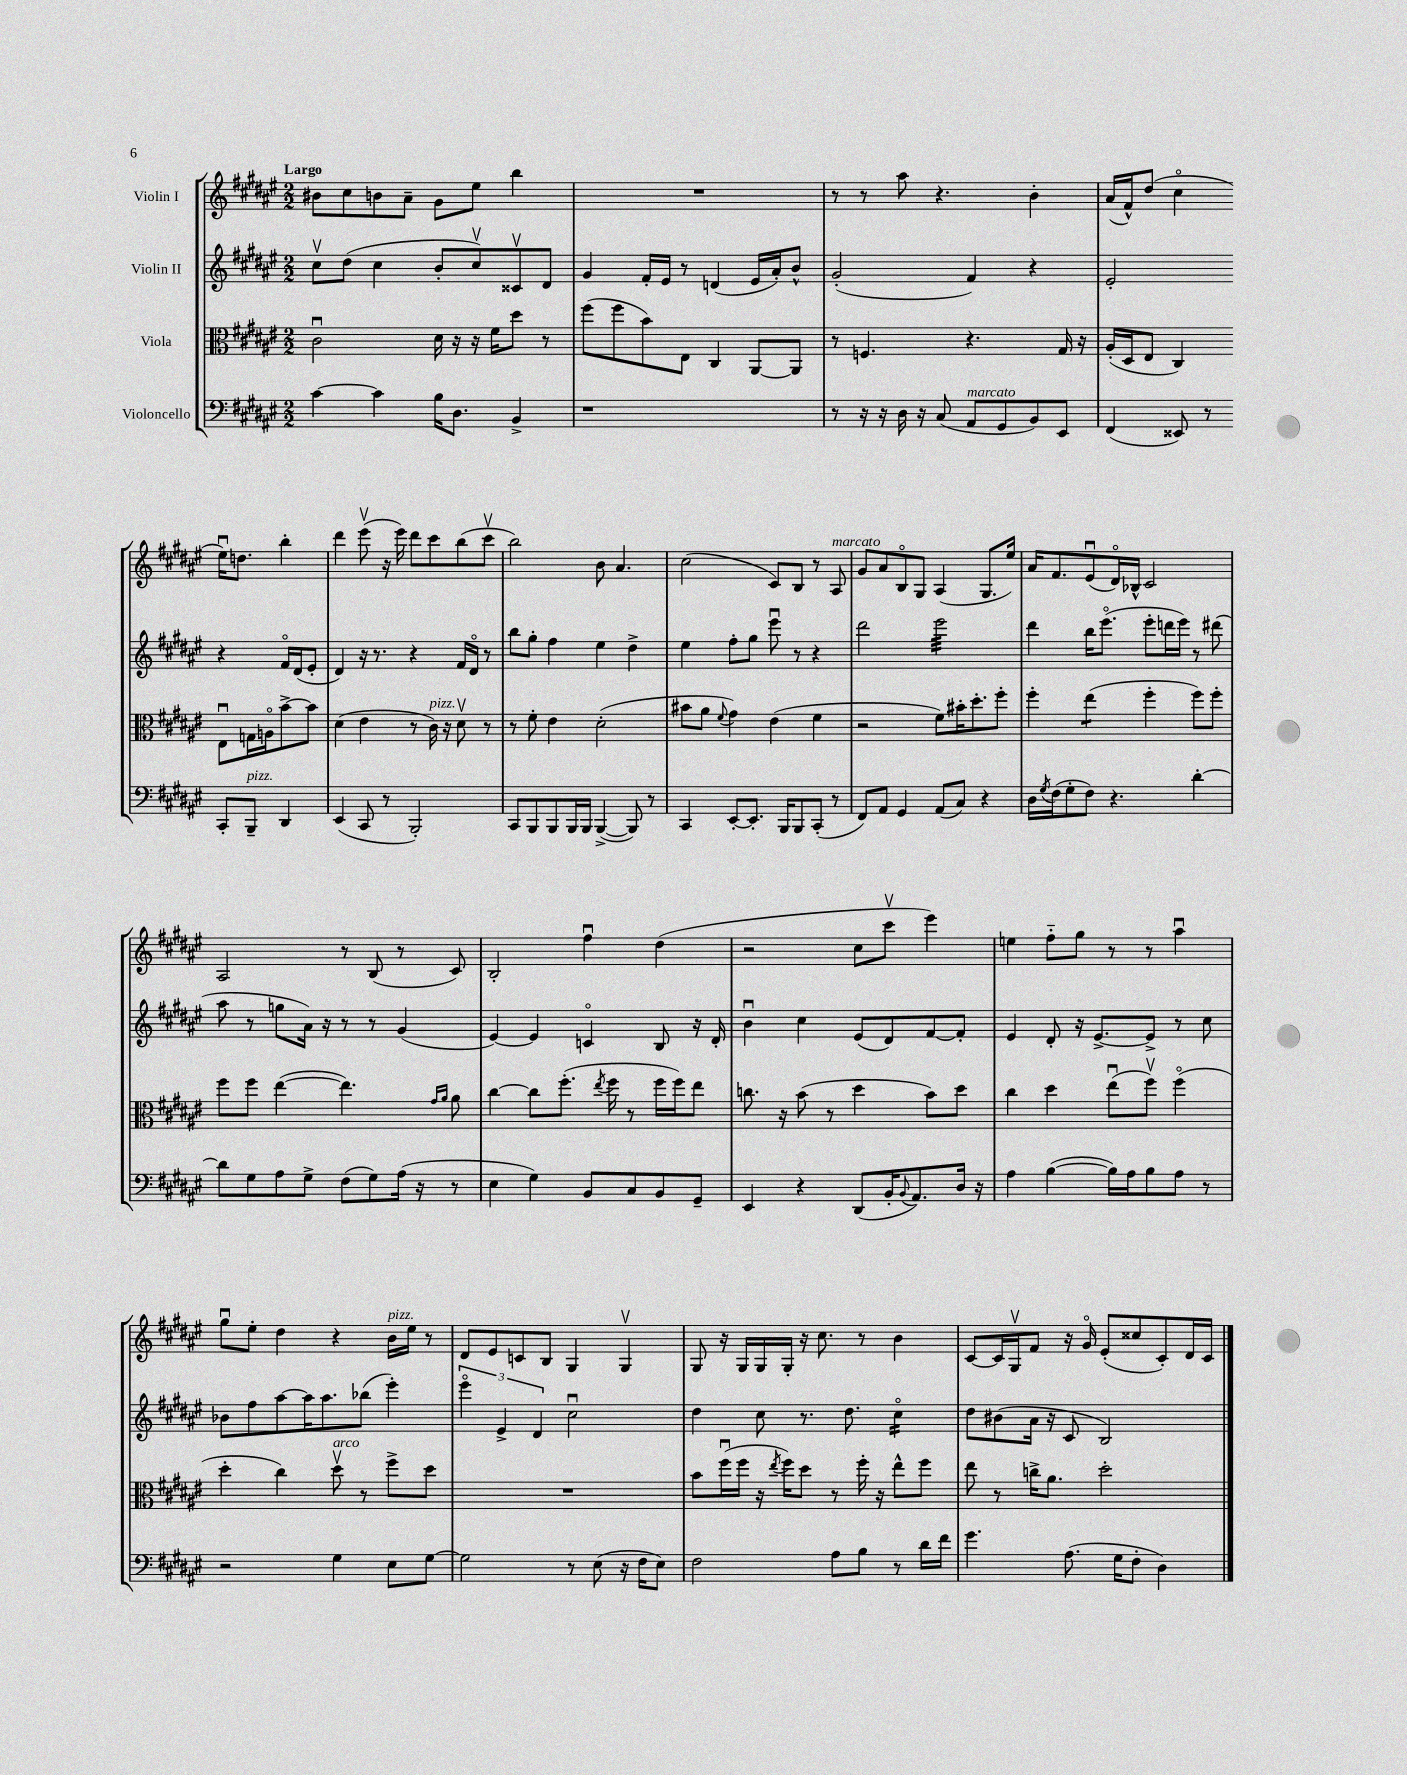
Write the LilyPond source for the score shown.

<<
\new StaffGroup <<
\new Staff = "s0" \with { instrumentName = "Violin I" } {
    \clef treble \key fis \major \numericTimeSignature \time 2/2 \tempo "Largo"
    bis'8 cis''8 b'8 ais'8-- gis'8 eis''8 b''4 |
    R1 |
    r8 r8 ais''8 r4. b'4-. |
    ais'16( fis'16-^) dis''8( cis''4\flageolet eis''16\downbow) d''8. b''4-. |
    dis'''4 eis'''8\upbow( r16 eis'''16) dis'''8 cis'''8 b''8( cis'''8\upbow |
    b''2) b'8 ais'4. |
    cis''2( cis'8) b8 r8 ais8^\markup { \italic "marcato" } |
    gis'8 ais'8 b8\flageolet gis8 ais4( gis8. eis''16) |
    ais'16 fis'8. eis'8\downbow( dis'16\flageolet) bes16-^ cis'2 |
    ais2 r8 b8( r8 cis'8) |
    b2-. fis''4\downbow dis''4( |
    r2 cis''8 cis'''8\upbow eis'''4) |
    e''4 fis''8-_ gis''8 r8 r8 ais''4\downbow |
    gis''8\downbow eis''8-. dis''4 r4 b'16^\markup { \italic "pizz." } eis''16 r8 |
    dis'8 eis'8 c'8 b8 gis4 gis4\upbow |
    gis8 r16 gis16 gis16 gis16-. r16 cis''8. r8 b'4 |
    cis'8~ cis'16 gis16\upbow fis'8 r16 gis'16\flageolet eis'8-.( cisis''8 cis'8-.) dis'16 cis'16 \bar "|." |
}
\new Staff = "s1" \with { instrumentName = "Violin II" } {
    \clef treble \key fis \major \numericTimeSignature \time 2/2
    cis''8\upbow dis''8( cis''4 b'8-. cis''8\upbow) cisis'8\upbow dis'8 |
    gis'4 fis'16-. eis'16 r8 d'4( eis'16 ais'16-.) b'8-^ |
    gis'2-.( fis'4) r4 |
    eis'2-. r4 fis'16\flageolet dis'16( eis'8-. |
    dis'4) r16 r8. r4 fis'16 dis'16\flageolet r8 |
    b''8 gis''8-. fis''4 eis''4 dis''4-> |
    eis''4 fis''8-. gis''8 eis'''8\downbow r8 r4 |
    dis'''2 eis'''2:32 |
    dis'''4 b''16 eis'''8.\flageolet( eis'''8-. d'''16 eis'''16) r8 dis'''8( |
    ais''8 r8 g''8 ais'16) r16 r8 r8 gis'4( |
    eis'4~) eis'4 c'4\flageolet b8 r16 dis'16-. |
    b'4\downbow cis''4 eis'8( dis'8) fis'8~ fis'8-. |
    eis'4 dis'8-. r16 eis'8.~-> eis'8-> r8 cis''8 |
    bes'8 fis''8 ais''8~ ais''16 ais''8. bes''8( eis'''4-.) |
    \tuplet 3/2 { eis'''4\flageolet eis'4-> dis'4 } cis''2\downbow |
    dis''4 cis''8 r8. dis''8. cis''4:16\flageolet |
    dis''8 bis'8( ais'16 r16 cis'8 b2) \bar "|." |
}
\new Staff = "s2" \with { instrumentName = "Viola" } {
    \clef alto \key fis \major \numericTimeSignature \time 2/2
    cis'2\downbow dis'16 r16 r16 fis'16 dis''8 r8 |
    fis''8( fis''8 b'8) eis8 cis4 ais,8~ ais,8 |
    r8 f4. r4. gis16 r16 |
    ais16-.( dis16 eis8 cis4) eis8\downbow g16 a16\flageolet b'8~-> b'8 |
    dis'4( eis'4 r8 cis'16^\markup { \italic "pizz." }) r16 dis'8\upbow r8 |
    r8 fis'8-. eis'4 dis'2-.( |
    bis'8 ais'8 \appoggiatura { fis'8 } gis'4) eis'4( fis'4 |
    r2 fis'8) bis'16-. dis''8.-. fis''8-. |
    fis''4-. eis''4:8( fis''4-. fis''8) fis''8-. |
    fis''8 fis''8 eis''4~( eis''4.) \grace { gis'16 ais'16 } ais'8 |
    cis''4~ cis''8 fis''8.-.( \acciaccatura { eis''8 } fis''16 r8 fis''16 fis''16) eis''8 |
    c''8. r16 b'8( r8 dis''4 b'8) dis''8 |
    cis''4 dis''4 eis''8\downbow( fis''8\upbow) fis''4\flageolet( |
    dis''4-. cis''4) dis''8\upbow^\markup { \italic "arco" } r8 fis''8-> dis''8 |
    R1 |
    b'8 fis''16\downbow( fis''16 r16 \acciaccatura { eis''8 } fis''16) dis''8 r8 fis''16-. r16 eis''8-^ fis''8 |
    eis''8 r8 c''16-> ais'8. dis''2-. \bar "|." |
}
\new Staff = "s3" \with { instrumentName = "Violoncello" } {
    \clef bass \key fis \major \numericTimeSignature \time 2/2
    cis'4~ cis'4 b16 dis8. b,4-> |
    r1 |
    r8 r16 r16 dis16 r16 cis8( ais,8^\markup { \italic "marcato" } gis,8 b,8) eis,8 |
    fis,4( eisis,8) r8 cis,8-. b,,8--^\markup { \italic "pizz." } dis,4 |
    eis,4( cis,8 r8 b,,2-.) |
    cis,8 b,,8 b,,8 b,,16 b,,16 b,,4~->( b,,8) r8 |
    cis,4 eis,8~-. eis,8.-. b,,16 b,,8 cis,8-.( r8 |
    fis,8) ais,8 gis,4 ais,8( cis8) r4 |
    dis16 \acciaccatura { gis8 } fis16( gis8-. fis8) r4. dis'4~-. |
    dis'8 gis8 ais8 gis8-> fis8( gis8) ais16( r16 r8 |
    eis4 gis4) b,8 cis8 b,8 gis,8-- |
    eis,4 r4 dis,8( b,16-. \appoggiatura { b,8 } ais,8.) dis16 r16 |
    ais4 b4~( b16) ais16 b8 ais8 r8 |
    r2 gis4 eis8 gis8~ |
    gis2 r8 eis8( r16 fis16 eis8) |
    fis2 ais8 b8 r8 dis'16 fis'16 |
    gis'4. ais8.( gis16 fis8-. dis4) \bar "|." |
}
>>
>>
\layout { \context { \Score \remove "Bar_number_engraver" } }
